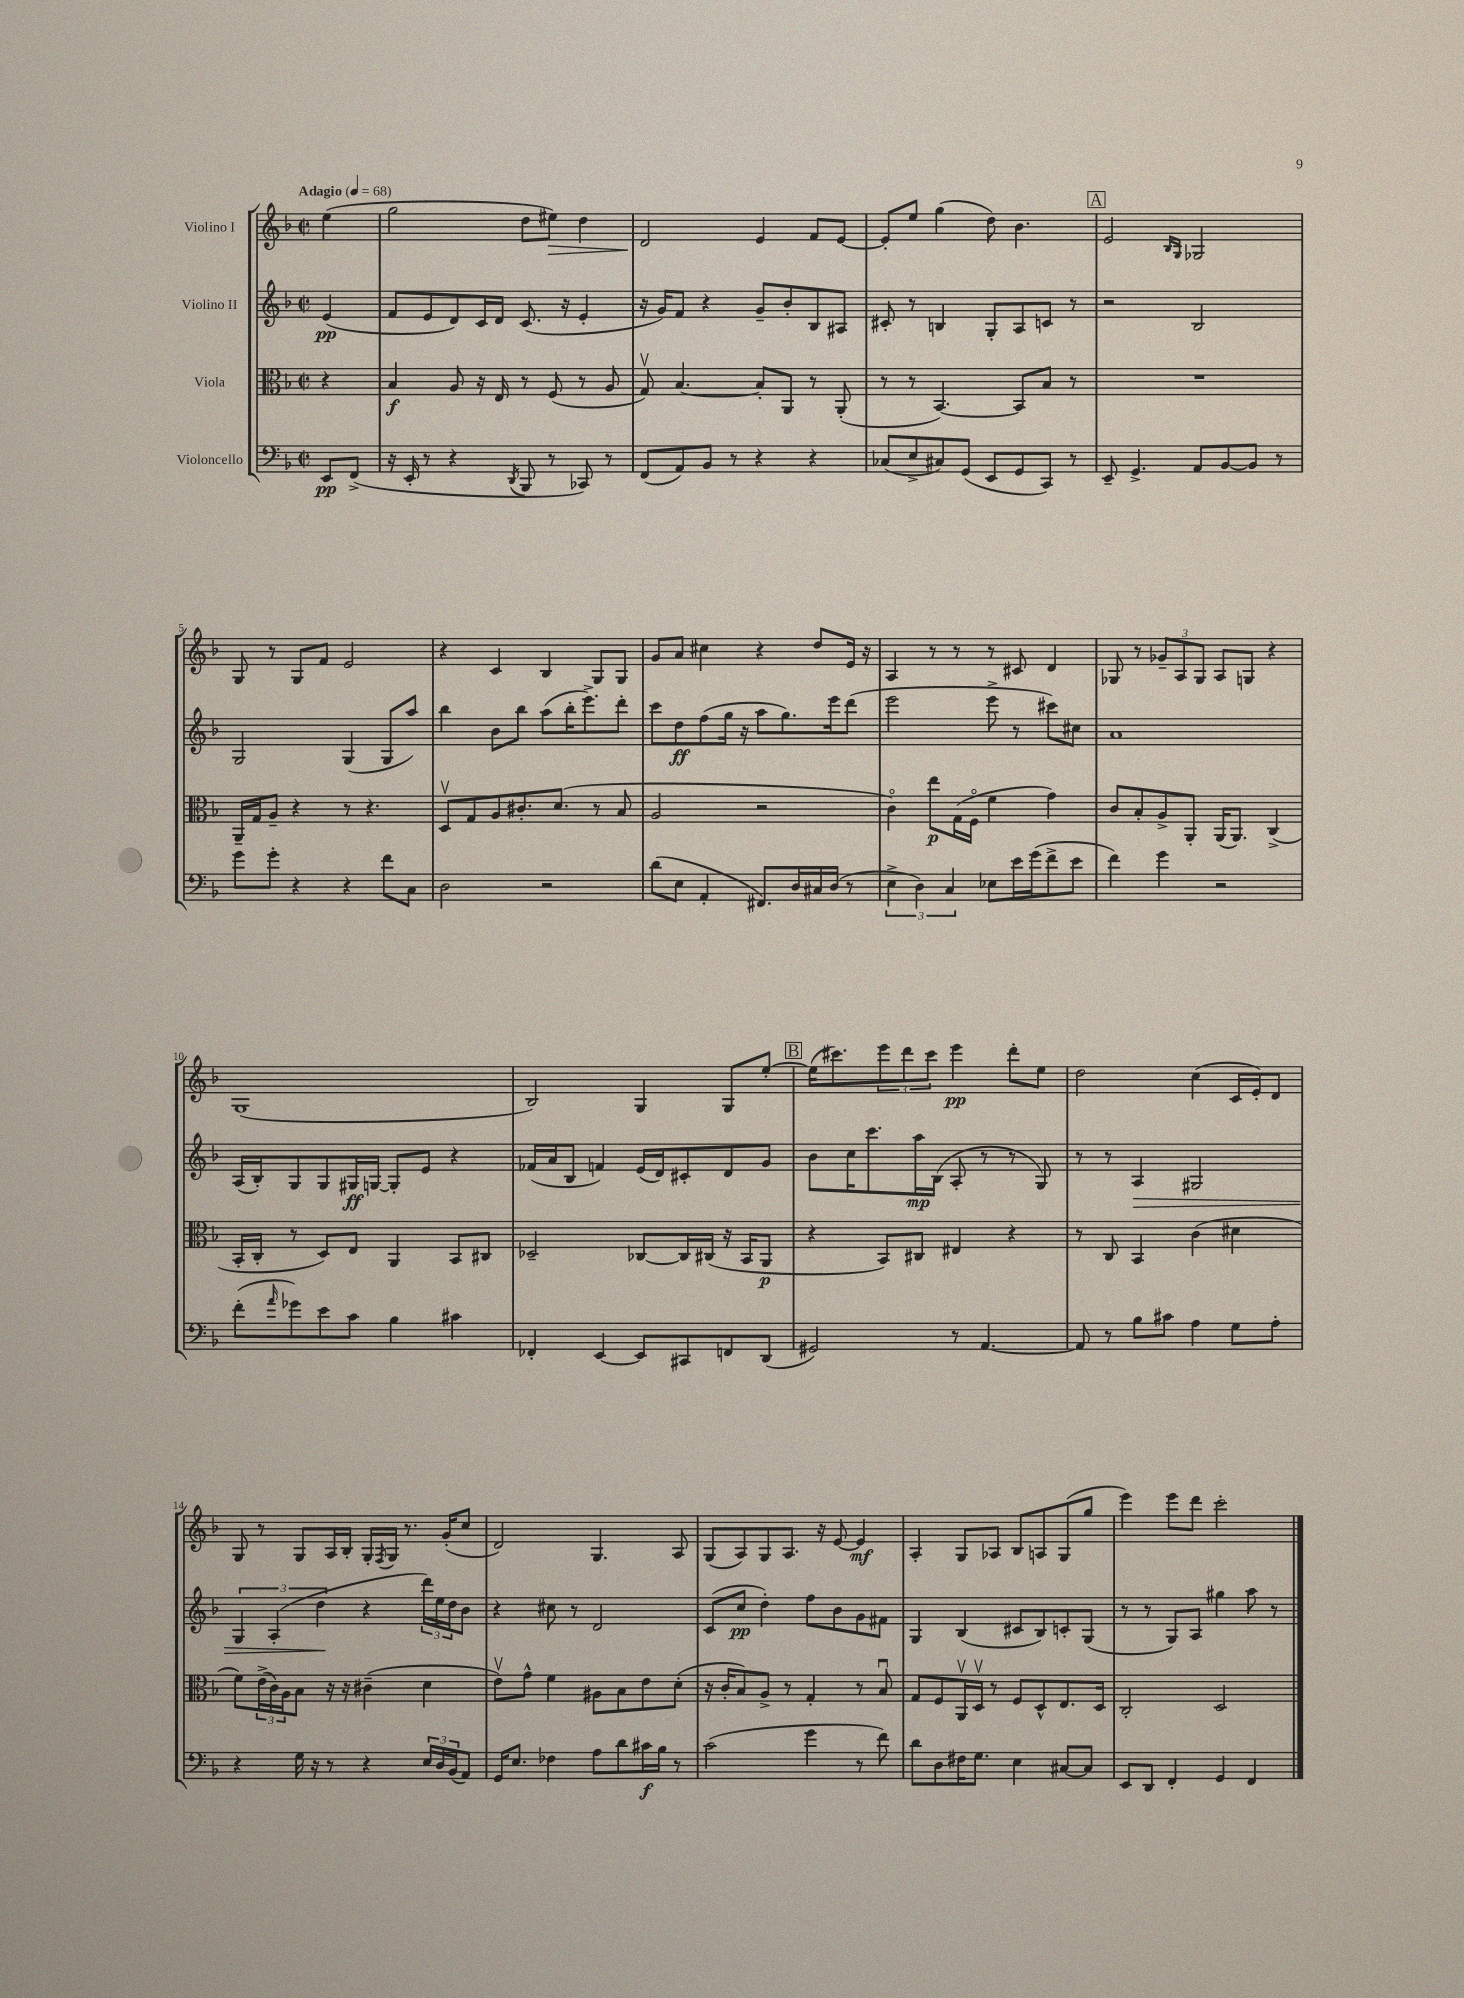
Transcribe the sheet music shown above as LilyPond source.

<<
\new StaffGroup <<
\new Staff = "s0" \with { instrumentName = "Violino I" } {
    \clef treble \key f \major \defaultTimeSignature \time 2/2 \partial 4 \tempo "Adagio" 4 = 68
    e''4( |
    g''2 d''8 eis''8\>) d''4 |
    d'2\! e'4 f'8 e'8~ |
    e'8-. e''8 g''4( d''8) bes'4. |
    \mark \markup { \box "A" } e'2 \grace { bes16 g16 } ges2 |
    g8 r8 g8 f'8 e'2 |
    r4 c'4 bes4 g8 g8 |
    g'8 a'8 cis''4 r4 d''8 e'16 r16 |
    a4 r8 r8 r8 cis'8 d'4 |
    ges8 r8 \tuplet 3/2 { ges'8-- a8 ges8 } a8 g8 r4 |
    g1( |
    bes2) g4 g8 e''8~-. |
    \mark \markup { \box "B" } e''16( cis'''8.) \tuplet 3/2 { e'''8 d'''8 cis'''8 } e'''4\pp d'''8-. e''8 |
    d''2 c''4( c'16 e'16-.) d'8 |
    g8 r8 g8 a16 bes16-. g16-. \acciaccatura { f8 } g16 r8. g'16-.( c''8 |
    d'2) g4. a8 |
    g8( a8) g8 a8. r16 e'8~ e'4\mf |
    a4-. g8 aes8 bes8 a8 g8( g''8 |
    e'''4) e'''8 d'''8 c'''2-. \bar "|." |
}
\new Staff = "s1" \with { instrumentName = "Violino II" } {
    \clef treble \key f \major \defaultTimeSignature \time 2/2 \partial 4
    e'4\pp( |
    f'8 e'8 d'8) c'16 d'16 c'8.( r16 e'4-. |
    r16 g'16) f'8 r4 g'8-- bes'8-. bes8 ais8 |
    cis'8-. r8 b4 g8-. a8 c'8 r8 |
    \mark \markup { \box "A" } r2 bes2 |
    g2 g4( g8 a''8) |
    bes''4 bes'8 bes''8 a''8( bes''16-. e'''8.->) d'''8-. |
    c'''8 d''8\ff f''8( g''16 r16 a''8 g''8.) e'''16 d'''8( |
    e'''2 e'''8-> r8 cis'''8) cis''8 |
    a'1 |
    a16( bes16-.) g8 g8 gis16\ff g16~ g8-. e'8 r4 |
    fes'16( a'16 bes8 f'4) e'16( d'16) cis'8-. d'8 g'8 |
    \mark \markup { \box "B" } bes'8 c''16 c'''8. a''16\mp bes16( a8-. r8 r8 g8) |
    r8 r8 a4\> gis2 |
    \tuplet 3/2 { g4 a4-.( d''4\! } r4 \tuplet 3/2 { d'''16) e''16 d''16 } bes'8 |
    r4 cis''8 r8 d'2 |
    c'8( c''8\pp d''4-.) f''8 bes'8 g'8 fis'8 |
    g4 bes4( cis'8 bes8) c'8-. g8( |
    r8 r8 g8) a8 gis''4 a''8 r8 \bar "|." |
}
\new Staff = "s2" \with { instrumentName = "Viola" } {
    \clef alto \key f \major \defaultTimeSignature \time 2/2 \partial 4
    r4 |
    bes4\f a8 r16 e16 r8 f8( r8 a8 |
    g8\upbow) bes4.~ bes8-. a,8 r8 a,8-.( |
    r8 r8 bes,4.~) bes,8 bes8 r8 |
    \mark \markup { \box "A" } R1 |
    a,16-- g16 a8-- r4 r8 r4. |
    d8\upbow g8 a8 cis'8.-. d'8.( r8 bes8 |
    a2 r2 |
    c'4\flageolet) e''8\p g16( f16\flageolet f'4 g'4) |
    c'8 bes8-. a8-> a,8-. a,16( a,8.) c4->( |
    bes,16-. c16-. r8 d8) e8 a,4 bes,8 cis8 |
    des2-- ces8~ ces16 cis16( r16 bes,16 a,8\p |
    \mark \markup { \box "B" } r4 bes,8) cis8 eis4 r4 |
    r8 c8 bes,4 c'4( dis'4 |
    f'8) \tuplet 3/2 { e'16->( c'16) a16 } bes8 r16 r16 cis'4--( d'4 |
    e'8\upbow) g'8-^ f'4 ais8 bes8 e'8 d'8-.( |
    r16 c'16-. bes8) a8-> r8 g4-. r8 bes8\downbow |
    g8 f8 a,16\upbow d16\upbow r8 f8 d8-^ e8. d16 |
    c2-. d2 \bar "|." |
}
\new Staff = "s3" \with { instrumentName = "Violoncello" } {
    \clef bass \key f \major \defaultTimeSignature \time 2/2 \partial 4
    e,8\pp f,8->( |
    r16 e,16-. r8 r4 \acciaccatura { d,8 } bes,,8 r8 ces,8) r8 |
    f,8( a,8) bes,8 r8 r4 r4 |
    ces8( e8-> cis8) g,8( e,8 g,8 c,8) r8 |
    \mark \markup { \box "A" } e,8-- g,4.-> a,8 bes,8~ bes,8 r8 |
    g'8 g'8-. r4 r4 f'8 c8 |
    d2 r2 |
    d'8( e8 a,4-. fis,8.) d16 cis16 d16( r8 |
    \tuplet 3/2 { e4-> d4) c4 } ees8 e'16 g'16( f'8-> e'8 |
    f'4) g'4 r2 |
    f'8-.( \grace { a'16 } ges'8) e'8 c'8 bes4 cis'4 |
    fes,4-. e,4~ e,8 cis,8 f,8 d,8( |
    \mark \markup { \box "B" } gis,2) r8 a,4.~ |
    a,8 r8 bes8 cis'8 a4 g8 a8-. |
    r4 g16 r16 r8 r4 \tuplet 3/2 { e16 d16 bes,16( } a,8) |
    g,16 e8. fes4 a8 d'8 cis'16\f bes16 r8 |
    c'2( g'4 r8 f'8) |
    d'8 d8 fis16 g8. e4 cis8~ cis8 |
    e,8 d,8 f,4-. g,4 f,4 \bar "|." |
}
>>
>>
